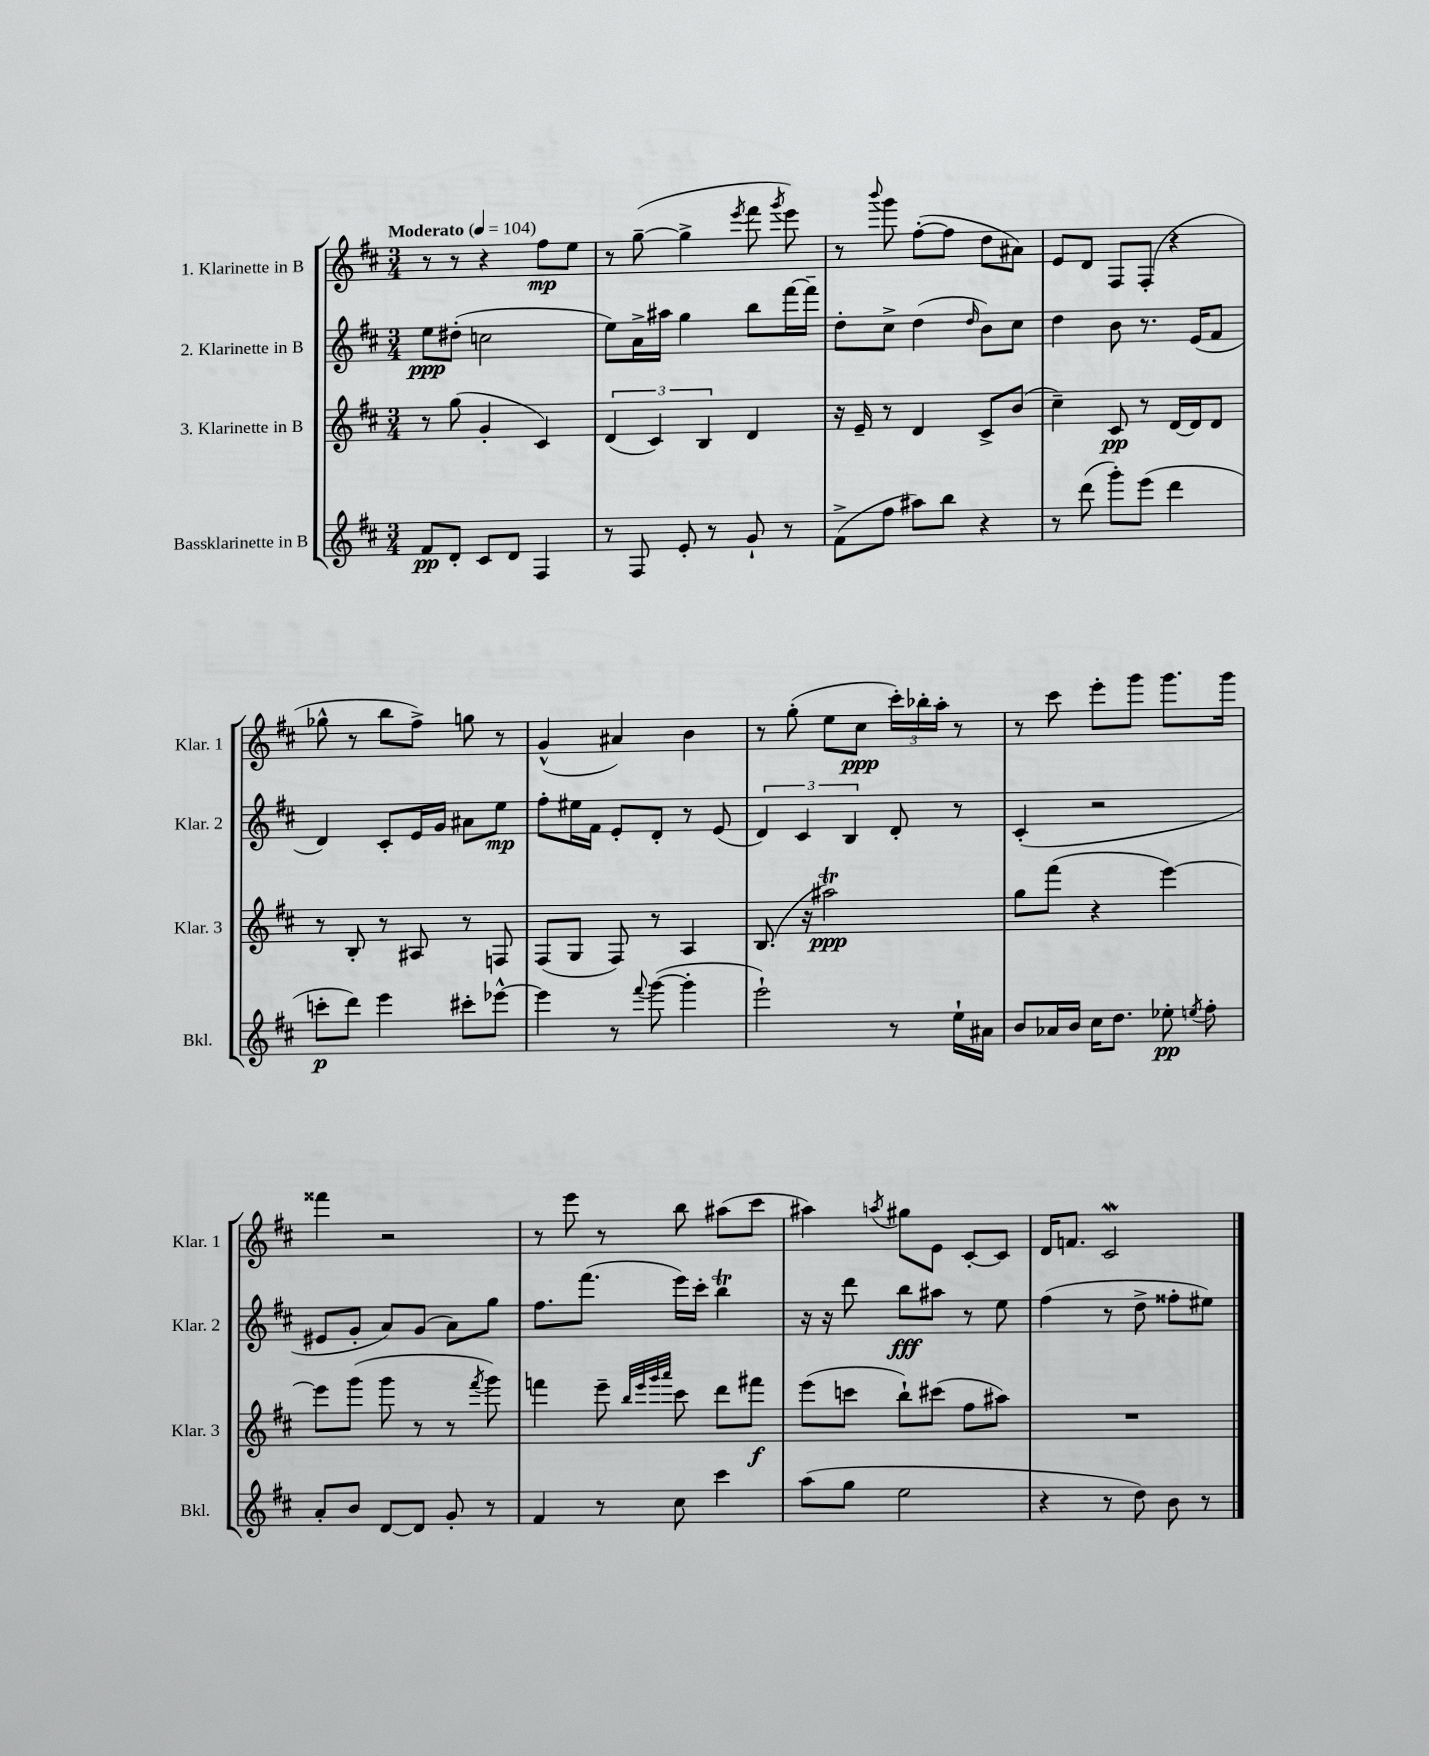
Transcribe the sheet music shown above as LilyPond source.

<<
\new StaffGroup <<
\new Staff = "s0" \with { instrumentName = "1. Klarinette in B" shortInstrumentName = "Klar. 1" } {
    \clef treble \key d \major \numericTimeSignature \time 3/4 \tempo "Moderato" 4 = 104
    \autoBeamOff r8 r8 r4 fis''8[\mp e''8] |
    r8 g''8~--( g''4-> \acciaccatura { e'''8 } fis'''8 \acciaccatura { g'''8 } e'''8) |
    r8 \appoggiatura { b'''8 } g'''8 fis''8[~-.( fis''8] d''8[ ais'8]) |
    e'8[ d'8] fis8[ fis8]-.( r4 |
    ges''8-^ r8 b''8[ fis''8]->) g''8 r8 |
    g'4-^( ais'4) b'4 |
    r8 g''8-.( e''8[ cis''8]\ppp \tuplet 3/2 { cis'''16[-.) bes''16-. a''16]-. } r8 |
    r8 cis'''8 e'''8[-. g'''8] g'''8.[ g'''16] |
    fisis'''4 r2 |
    r8 e'''8 r8 b''8 ais''8[( cis'''8] |
    ais''4) \acciaccatura { a''8 } gis''8[ e'8] cis'8[~-. cis'8] |
    d'16[ f'8.] cis'2\mordent \bar "|." |
}
\new Staff = "s1" \with { instrumentName = "2. Klarinette in B" shortInstrumentName = "Klar. 2" } {
    \clef treble \key d \major \numericTimeSignature \time 3/4
    \autoBeamOff e''8[\ppp dis''8]-.( c''2 |
    e''8[) a'16-> ais''16] g''4 b''8[ fis'''16~ fis'''16]-- |
    d''8[-. cis''8]-> d''4( \grace { d''16 } b'8[) cis''8] |
    d''4 b'8 r8. e'16[( fis'8] |
    d'4) cis'8[-. e'16 g'16] ais'8[ e''8]\mp |
    fis''8[-. eis''16 fis'16] e'8[-. d'8]-. r8 e'8( |
    \tuplet 3/2 { d'4) cis'4 b4 } d'8-. r8 |
    cis'4-.( r2 |
    eis'8[ g'8]-. a'8[) g'8]( a'8[) g''8] |
    fis''8.[ fis'''8.]( e'''16[) cis'''16]-. b''4\trill |
    r16 r16 d'''8 b''8[\fff ais''8] r8 e''8 |
    fis''4( r8 d''8-> fisis''8[-. eis''8]) \bar "|." |
}
\new Staff = "s2" \with { instrumentName = "3. Klarinette in B" shortInstrumentName = "Klar. 3" } {
    \clef treble \key d \major \numericTimeSignature \time 3/4
    \autoBeamOff r8 g''8( g'4-. cis'4) |
    \tuplet 3/2 { d'4( cis'4) b4 } d'4 |
    r16 e'16-- r8 d'4 cis'8[-> b'8]( |
    cis''4--) cis'8\pp r8 d'16[~ d'16 d'8] |
    r8 b8-. r8 ais8 r8 f8 |
    fis8[( g8] fis8) r8 a4 |
    b8.( r16 ais''2\trill\ppp) |
    g''8[ fis'''8]( r4 e'''4~) |
    e'''8[ g'''8]( g'''8 r8 r8 \acciaccatura { fis'''8 } g'''8) |
    f'''4 e'''8-- \grace { b''32[ e'''32 g'''32 a'''32] } cis'''8 d'''8[ fis'''8]\f |
    e'''8[( c'''8] b''8[-!) cis'''8]( fis''8[ ais''8]) |
    R2. \bar "|." |
}
\new Staff = "s3" \with { instrumentName = "Bassklarinette in B" shortInstrumentName = "Bkl." } {
    \clef treble \key d \major \numericTimeSignature \time 3/4
    \autoBeamOff fis'8[\pp d'8]-. cis'8[ d'8] fis4 |
    r8 fis8 e'8-. r8 g'8-! r8 |
    fis'8[->( fis''8] ais''8[) b''8] r4 |
    r8 d'''8( g'''8[-.) e'''8]( d'''4 |
    c'''8[-.\p d'''8]) e'''4 cis'''8[-. ees'''8]~-^ |
    ees'''4 r8 \appoggiatura { fis'''8 } g'''8~( g'''4-. |
    e'''2-!) r8 e''16[-! ais'16] |
    b'8[ aes'16 b'16] cis''16[ d''8.] ees''8-.\pp \acciaccatura { e''8 } fis''8-. |
    a'8[-. b'8] d'8[~ d'8] g'8-. r8 |
    fis'4 r8 cis''8 cis'''4 |
    a''8[( g''8] e''2 |
    r4 r8 d''8) b'8 r8 \bar "|." |
}
>>
>>
\layout { \context { \Score \remove "Bar_number_engraver" } }
